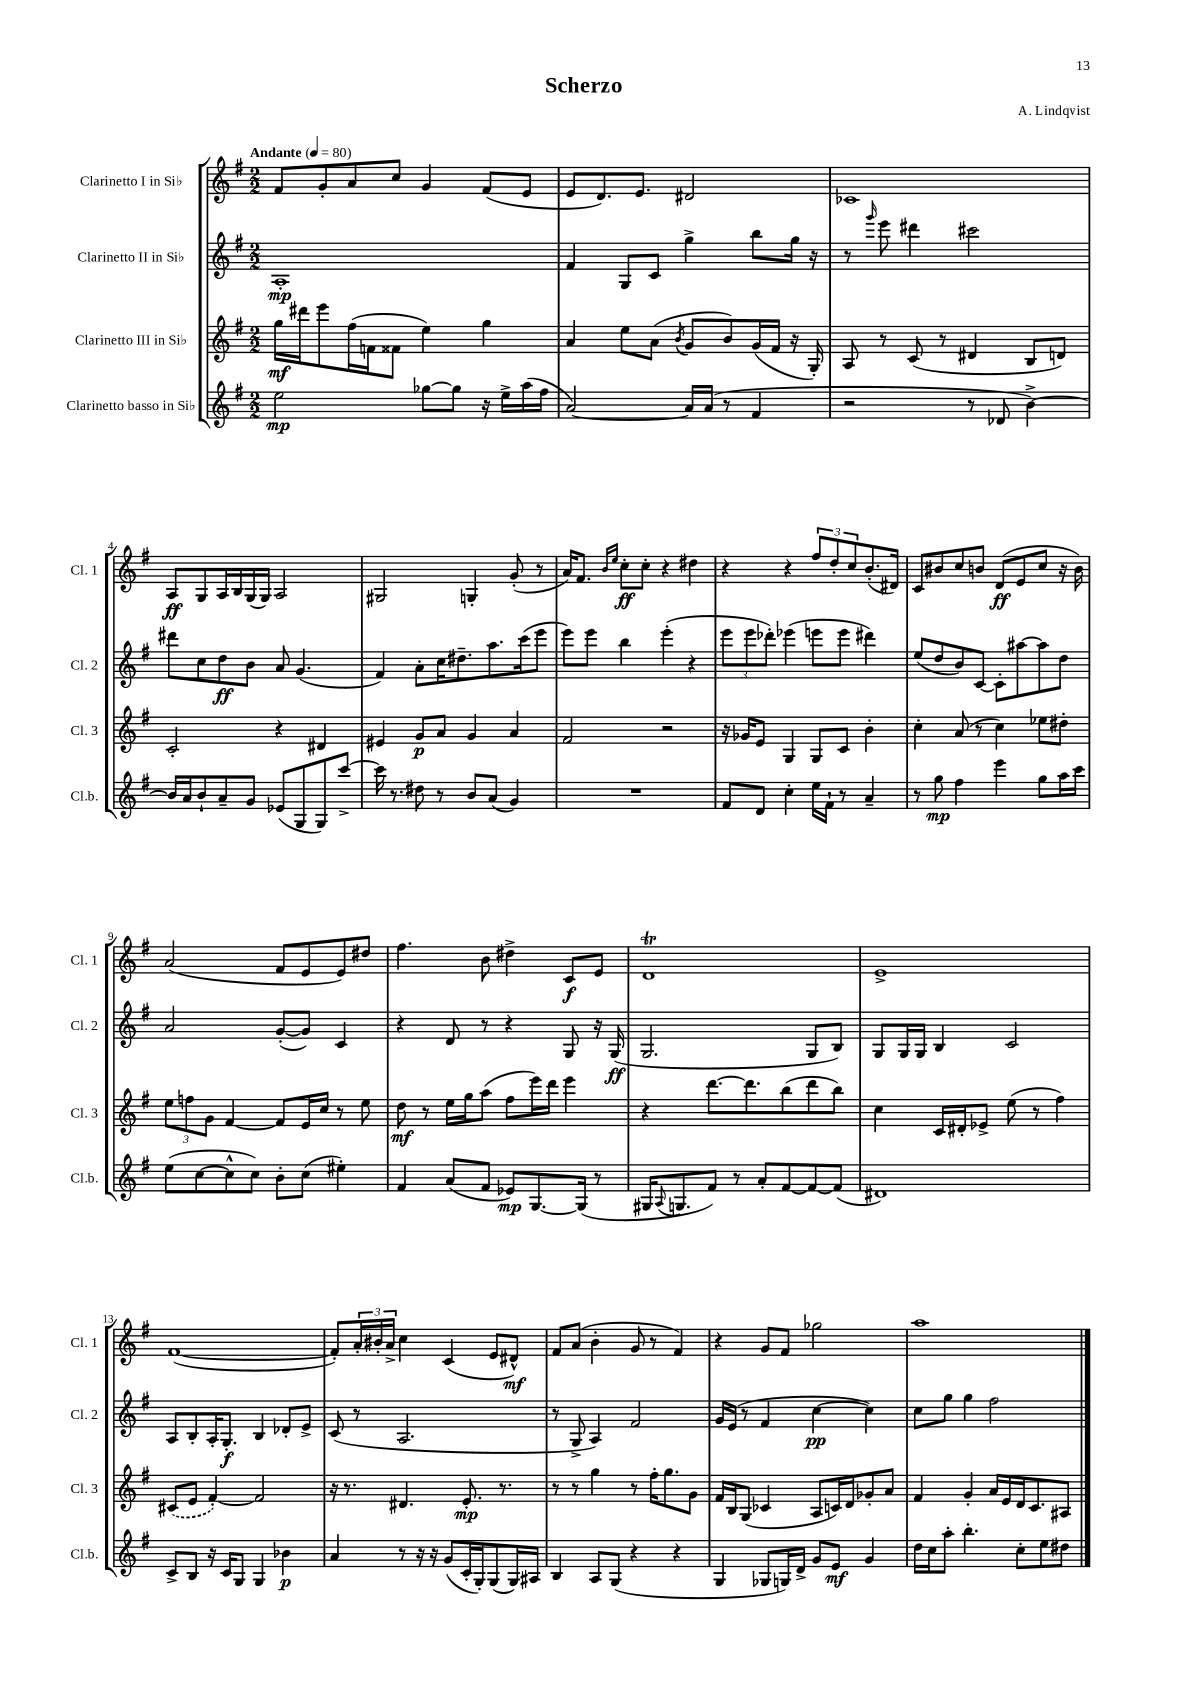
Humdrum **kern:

**kern	**dynam	**kern	**dynam	**kern	**dynam	**kern	**dynam
*part4	*part4	*part3	*part3	*part2	*part2	*part1	*part1
*staff4	*staff4	*staff3	*staff3	*staff2	*staff2	*staff1	*staff1
*I"Clarinetto basso in Si♭	*	*I"Clarinetto III in Si♭	*	*I"Clarinetto II in Si♭	*	*I"Clarinetto I in Si♭	*
*I'Cl.b.	*	*I'Cl. 3	*	*I'Cl. 2	*	*I'Cl. 1	*
*clefG2	*	*clefG2	*	*clefG2	*	*clefG2	*
*k[f#]	*	*k[f#]	*	*k[f#]	*	*k[f#]	*
*M2/2	*	*M2/2	*	*M2/2	*	*M2/2	*
*MM80	*	*MM80	*	*MM80	*	*MM80	*
=1	=1	=1	=1	=1	=1	=1	=1
!	!	!	!	!	!	!LO:TX:a:B:t=Andante	!
2ee\	mp	16gg\LL	mf	1A'	mp	8f#/L	.
.	.	16ddd#X\J	.	.	.	.	.
.	.	8eee\	.	.	.	8g'/	.
.	.	(16ff#\L	.	.	.	8a/	.
.	.	16fn\J	.	.	.	.	.
.	.	8f##X\J	.	.	.	8cc/J	.
[8gg-X\L	.	4ee\)	.	.	.	4g/	.
8gg-\J]	.	.	.	.	.	.	.
16r	.	4gg\	.	.	.	(8f#/L	.
16ee^\LL	.	.	.	.	.	.	.
(16aa\	.	.	.	.	.	8e/J	.
16ff#\JJ	.	.	.	.	.	.	.
=2	=2	=2	=2	=2	=2	=2	=2
[2a/)	.	4a/	.	4f#/	.	8e/L	.
.	.	.	.	.	.	8.d/)	.
.	.	8ee\L	.	8G/L	.	.	.
.	.	.	.	.	.	8.e/J	.
.	.	(8a\J	.	8c/J	.	.	.
.	.	8qb/	.	.	.	.	.
16a/LL]	.	8g/L	.	4gg^\	.	2d#X/	.
(16a/JJ	.	.	.	.	.	.	.
8r	.	8b/)	.	.	.	.	.
4f#/	.	(16g/L	.	8bb\L	.	.	.
.	.	16f#/JJ	.	.	.	.	.
.	.	16r	.	16gg\Jk	.	.	.
.	.	16G'/)	.	16r	.	.	.
=3	=3	=3	=3	=3	=3	=3	=3
2r	.	8A/	.	8r	.	1c-X	.
.	.	.	.	16qqggg/	.	.	.
.	.	8r	.	8eee\	.	.	.
.	.	(8c/	.	4ddd#X\	.	.	.
.	.	8r	.	.	.	.	.
8r	.	4d#X/	.	2ccc#X\	.	.	.
8d-X/	.	.	.	.	.	.	.
[4b^\)	.	8B/L	.	.	.	.	.
.	.	8dn/J)	.	.	.	.	.
!!LO:LB:g=z
=4	=4	=4	=4	=4	=4	=4	=4
16b/LL]	.	2c'/	.	8ddd#X\L	.	8A/L	ff
16a/J	.	.	.	.	.	.	.
8b`/	.	.	.	8cc\	.	8G/	.
8a~/	.	.	.	8dd\	ff	16A/L	.
.	.	.	.	.	.	16B/	.
8g/J	.	.	.	8b\J	.	(16G/	.
.	.	.	.	.	.	16G/JJ)	.
(8e-X/L	.	4r	.	8a/	.	2A/	.
8G/	.	.	.	(4.g/	.	.	.
8G/)	.	4d#X/	.	.	.	.	.
[8ccc^/J	.	.	.	.	.	.	.
=5	=5	=5	=5	=5	=5	=5	=5
16ccc\]	.	4e#X/	.	4f#/)	.	2G#X/	.
8.r	.	.	.	.	.	.	.
8dd#X\	.	8g/L	p	8a'\L	.	.	.
8r	.	8a/J	.	16cc\K	.	.	.
.	.	.	.	8.dd#X~\	.	.	.
8b/L	.	4g/	.	.	.	4Gn'/	.
(8a/J	.	.	.	8.aa\	.	.	.
4g/)	.	4a/	.	.	.	(8g'/	.
.	.	.	.	(16ccc\k	.	.	.
.	.	.	.	8eee\J	.	8r	.
=6	=6	=6	=6	=6	=6	=6	=6
1r	.	2f#/	.	8eee\L)	.	16a/KL)	.
.	.	.	.	.	.	8.f#/J	.
.	.	.	.	8eee\J	.	.	.
.	.	.	.	.	.	16qqb/LL	.
.	.	.	.	.	.	16qqee/JJ	.
.	.	.	.	4bb\	.	8cc'\L	ff
.	.	.	.	.	.	8cc'\J	.
.	.	2r	.	(4eee'\	.	4r	.
.	.	.	.	4r	.	4dd#X\	.
=7	=7	=7	=7	=7	=7	=7	=7
8f#/L	.	16r	.	12eee\L	.	4r	.
.	.	16g-X/KL	.	.	.	.	.
.	.	.	.	12eee\	.	.	.
8d/J	.	8e/J	.	.	.	.	.
.	.	.	.	12ddd-X'\J)	.	.	.
4cc'\	.	4G/	.	(4eee-X\	.	4r	.
16ee\LL	.	8G/L	.	8eeen\L	.	12ff#/L	.
16f#`\JJ	.	.	.	.	.	.	.
.	.	.	.	.	.	12dd'/	.
8r	.	8c/J	.	8eee\J	.	.	.
.	.	.	.	.	.	12cc/	.
4a~/	.	4b'\	.	4ddd#X\)	.	(8.b'/	.
.	.	.	.	.	.	16d#X/Jk)	.
=8	=8	=8	=8	=8	=8	=8	=8
8r	.	4cc'\	.	(8ee/L	.	8c/L	.
8gg\	mp	.	.	8dd/	.	8b#X/	.
4ff#\	.	(8a/	.	8b/)	.	8cc/	.
.	.	8r	.	[8c/J	.	8bn/J	.
4eee\	.	4cc\)	.	8c'\L]	.	(8d/L	ff
.	.	.	.	[8aa#X\	.	8e/	.
8gg\L	.	8ee-X\L	.	8aa#\]	.	8cc/J	.
16aa\L	.	8dd#X'\J	.	8dd\J	.	16r	.
16ccc\JJ	.	.	.	.	.	16b\)	.
!!LO:LB:g=z
=9	=9	=9	=9	=9	=9	=9	=9
(8ee\L	.	12ee\L	.	2a/	.	(2a/	.
.	.	12ffn\	.	.	.	.	.
[8cc\	.	.	.	.	.	.	.
.	.	12g\J	.	.	.	.	.
8cc^^\]	.	[4f#/	.	.	.	.	.
8cc\J)	.	.	.	.	.	.	.
8b'\L	.	8f#/L]	.	([8g'/L	.	8f#/L	.
(8cc\J	.	16e/L	.	8g/J])	.	8e/	.
.	.	16cc/JJ	.	.	.	.	.
4ee#X'\)	.	8r	.	4c/	.	8e/)	.
.	.	8ee\	.	.	.	8dd#X/J	.
=10	=10	=10	=10	=10	=10	=10	=10
4f#/	.	8dd\	mf	4r	.	4.ff#\	.
.	.	8r	.	.	.	.	.
(8a/L	.	16ee\LL	.	8d/	.	.	.
.	.	16gg\J	.	.	.	.	.
8f#/J	.	(8aa\J	.	8r	.	8b\	.
8e-X/L)	mp	8ff#\L	.	4r	.	4dd#X^\	.
[8.G/	.	16eee\L)	.	.	.	.	.
.	.	16ddd\JJ	.	.	.	.	.
.	.	4eee\	.	8G/	.	8c/L	f
(16G/Jk]	.	.	.	.	.	.	.
8r	.	.	.	16r	.	8e/J	.
.	.	.	.	(16G/	ff	.	.
=11	=11	=11	=11	=11	=11	=11	=11
16G#X/KL	.	4r	.	2.G/	.	1dT	.
8qqA/	.	.	.	.	.	.	.
8.Gn/	.	.	.	.	.	.	.
8f#/J)	.	[8.ddd\L	.	.	.	.	.
8r	.	.	.	.	.	.	.
.	.	8.ddd\]	.	.	.	.	.
8a'/L	.	.	.	.	.	.	.
[8f#/	.	(8bb\	.	.	.	.	.
8f#/_	.	8ddd\	.	8G/L	.	.	.
(8f#/J]	.	8bb\J)	.	8B/J)	.	.	.
=12	=12	=12	=12	=12	=12	=12	=12
1d#X)	.	4cc\	.	8G/L	.	1e^	.
.	.	.	.	16G/L	.	.	.
.	.	.	.	16G/JJ	.	.	.
.	.	16c/LL	.	4B/	.	.	.
.	.	16d#X'/J	.	.	.	.	.
.	.	8e-X^/J	.	.	.	.	.
.	.	(8ee\	.	2c/	.	.	.
.	.	8r	.	.	.	.	.
.	.	4ff#\)	.	.	.	.	.
!!LO:LB:g=z
=13	=13	=13	=13	=13	=13	=13	=13
8c^/L	.	(8c#X/L	.	8A/L	.	([1f#	.
8B/J	.	8e/J	.	8B'/	.	.	.
16r	.	[4f#'/)	.	16A'/K	.	.	.
16c/KL	.	.	.	8.G'/J	f	.	.
8G/J	.	.	.	.	.	.	.
4G/	.	2f#/]	.	4B/	.	.	.
4b-X\	p	.	.	8d-X'/L	.	.	.
.	.	.	.	8e^/J	.	.	.
=14	=14	=14	=14	=14	=14	=14	=14
4a/	.	16r	.	(8c/	.	8f#'/L])	.
.	.	8.r	.	.	.	.	.
.	.	.	.	8r	.	24a'/L	.
.	.	.	.	.	.	24b#X'/	.
.	.	.	.	.	.	24a^/JJ	.
8r	.	4.d#X/	.	2.A/	.	4cc\	.
16r	.	.	.	.	.	.	.
16r	.	.	.	.	.	.	.
(8g/L	.	.	.	.	.	(4c/	.
16c'/L	.	8.e'/	mp	.	.	.	.
16G'/J)	.	.	.	.	.	.	.
(8G/	.	.	.	.	.	8e/L	.
.	.	8.r	.	.	.	.	.
16G/L)	.	.	.	.	.	8d#X^^/J)	mf
16A#X/JJ	.	.	.	.	.	.	.
=15	=15	=15	=15	=15	=15	=15	=15
4B/	.	8r	.	8r	.	8f#/L	.
.	.	8r	.	8G^/	.	(8a/J	.
8A/L	.	4gg\	.	4A/)	.	4b'\	.
(8G/J	.	.	.	.	.	.	.
4r	.	8r	.	2f#/	.	8g/	.
.	.	16ff#'\KL	.	.	.	8r	.
.	.	8.gg\	.	.	.	.	.
4r	.	.	.	.	.	4f#/)	.
.	.	8g\J	.	.	.	.	.
=16	=16	=16	=16	=16	=16	=16	=16
4G/	.	16f#/LL	.	16g/LL	.	4r	.
.	.	16B/J	.	(16e/JJ	.	.	.
.	.	(8G/J	.	8r	.	.	.
8G-X/L	.	4c-X/	.	4f#/	.	8g/L	.
16Gn/L)	.	.	.	.	.	8f#/J	.
16d^/JJ	.	.	.	.	.	.	.
8g/L	.	8A/L	.	[4cc\	pp	2gg-X\	.
8e/J	mf	16cn/L)	.	.	.	.	.
.	.	16d/J	.	.	.	.	.
4g/	.	8g-X'/	.	4cc\])	.	.	.
.	.	8a/J	.	.	.	.	.
=17	=17	=17	=17	=17	=17	=17	=17
16dd\LL	.	4f#/	.	8cc\L	.	1aa	.
16cc\J	.	.	.	.	.	.	.
8aa'\J	.	.	.	8gg\J	.	.	.
4.bb'\	.	4g'/	.	4gg\	.	.	.
.	.	16a/LL	.	2ff#\	.	.	.
.	.	16e/	.	.	.	.	.
8cc'\L	.	16d/J	.	.	.	.	.
.	.	8.c/	.	.	.	.	.
8ee\	.	.	.	.	.	.	.
8dd#X\J	.	8A#X/J	.	.	.	.	.
==	==	==	==	==	==	==	==
*-	*-	*-	*-	*-	*-	*-	*-
